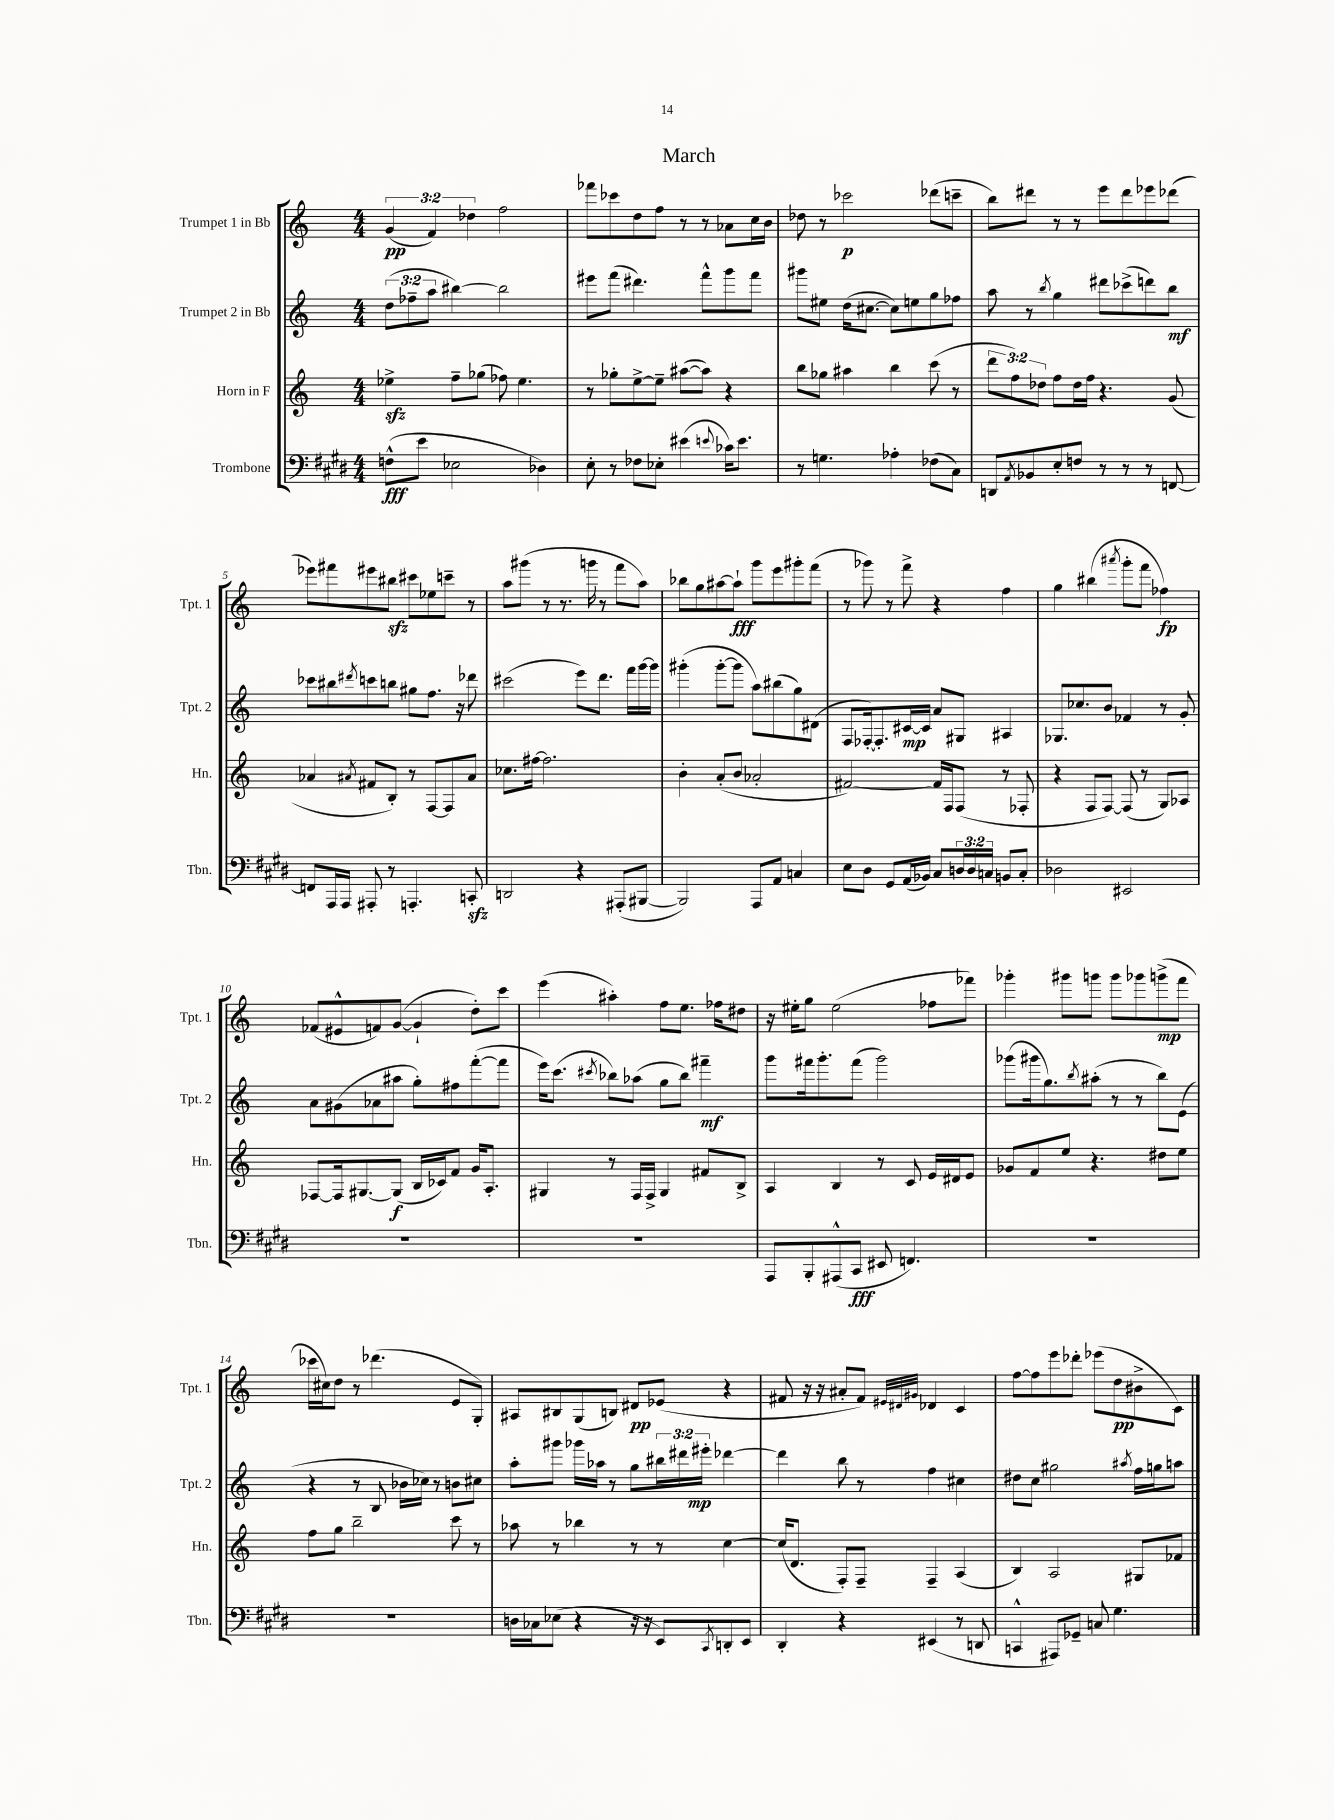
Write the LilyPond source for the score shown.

\header { title = "March" }
<<
\new StaffGroup <<
\new Staff = "s0" \with { instrumentName = "Trumpet 1 in Bb" shortInstrumentName = "Tpt. 1" } {
    \clef treble \key c \major \numericTimeSignature \time 4/4 \override Staff.TupletNumber.text = #tuplet-number::calc-fraction-text
    \tuplet 3/2 { g'4\pp( f'4) des''4 } f''2 |
    fes'''8 ces'''8 d''8 f''8 r8 r8 aes'8 c''16 b'16 |
    des''8 r8 ces'''2\p des'''8( c'''8-- |
    b''8) dis'''8 r8 r8 e'''8 dis'''8 ees'''8 des'''8( |
    ees'''8) fis'''8 eis'''8 bis''8\sfz cis'''8 ees''8 c'''8-- r8 |
    a''8 gis'''8( r8 r8. g'''16 r8 f'''8 a''8) |
    bes''8 g''8 ais''8~ ais''8-!\fff g'''8 e'''8 gis'''8-. f'''8( |
    r8 ges'''8) r8 f'''8-> r4 f''4 |
    g''4 bis''4( \acciaccatura { ais'''8 } g'''8-. f'''8 fes''4\fp) |
    fes'8( eis'8-^ f'8) g'8~( g'4-! d''8-.) c'''8 |
    e'''4( ais''4-.) f''8 e''8. fes''16 dis''8 |
    r16 eis''16-. g''8 eis''2( fes''8 fes'''8) |
    ges'''4-. gis'''8 g'''8 g'''8 ges'''8 g'''8->\mp( f'''8 |
    ces'''16 cis''16) d''8 r8 des'''4.( e'8 g8-.) |
    ais8 bis8 g8( b8) dis'8\pp ees'8( r4 |
    fis'8 r16 r16 ais'8-. fis'8) \grace { eis'32 dis'32 gis'32 } des'4 c'4 |
    f''8~ f''8 e'''8 des'''8-. ees'''8( d''8\pp bis'8-> c'8) \bar "|." |
}
\new Staff = "s1" \with { instrumentName = "Trumpet 2 in Bb" shortInstrumentName = "Tpt. 2" } {
    \clef treble \key c \major \numericTimeSignature \time 4/4 \override Staff.TupletNumber.text = #tuplet-number::calc-fraction-text
    \tuplet 3/2 { d''8( fes''8-- a''8 } bis''4~) bis''2 |
    eis'''8 f'''8( dis'''4.) f'''8-^ g'''8 f'''8 |
    gis'''8 eis''8 d''16( cis''8.~ cis''8) e''8 g''8 fes''8 |
    a''8 r8 \acciaccatura { b''8 } g''4 dis'''8 ces'''8->( d'''8) b''8\mf |
    ces'''8 bis''8 \acciaccatura { dis'''8 } c'''8 b''8 gis''8 f''8. r16 des'''8 |
    cis'''2( e'''8) d'''8. f'''16 g'''16~ g'''16 |
    gis'''4-.( gis'''8~-. gis'''8 a''8) bis''8( g''8) dis'8( |
    f8 fes16~-.) fes8.-. cis'16~\mp cis'16 a'8 gis8 ais4 |
    ges8. ces''8. b'8 fes'4 r8 g'8-. |
    a'8 gis'8( aes'8 ais''8 g''8-.) fis''8 f'''8~-.( f'''8 |
    e'''16) c'''8.( \acciaccatura { cis'''8 } bes''8) aes''8( g''8 bes''8) fis'''4--\mf |
    g'''8 fis'''16 g'''8.-. fis'''8( g'''2) |
    ges'''8( gis'''16 g''8.) \acciaccatura { b''8 } ais''8-.( r8 r8 b''8) e'8( |
    r4 r8 b8 bes'16 ces''16) r8 b'8 cis''8 |
    a''8-. gis'''8 ges'''16 aes''16 r8 g''8 \tuplet 3/2 { bis''16 dis'''16 eis'''16-.\mp } des'''4~ |
    des'''4 b''8 r8 f''4 cis''4 |
    dis''8 c''8 gis''2 \acciaccatura { ais''8 } f''16 g''16 a''8 \bar "|." |
}
\new Staff = "s2" \with { instrumentName = "Horn in F" shortInstrumentName = "Hn." } {
    \clef treble \key c \major \numericTimeSignature \time 4/4 \override Staff.TupletNumber.text = #tuplet-number::calc-fraction-text
    ees''4->\sfz f''8-- ges''8( fes''8) ees''4. |
    r8 ges''8-. e''8~-> e''8-- ais''8~( ais''8) r4 |
    b''8 ges''8 ais''4 b''4 c'''8( r8 |
    \tuplet 3/2 { d'''8 f''8) des''8 } f''8 des''16 f''16 r4. g'8( |
    aes'4 \acciaccatura { ais'8 } fis'8 b8-.) r8 f8~ f8 ais'8 |
    ces''8. fis''16~ fis''2. |
    b'4-. a'8-.( b'8 aes'2-. |
    fis'2~) fis'16 f16 f8( r8 fes8-. |
    r4 f8 f8~) f8( r8 g8) aes8 |
    fes8~ fes16 gis8.~ gis8\f( b16 ces'16) f'8 g'16 a8.-. |
    gis4 r8 f16 f16-> gis4 fis'8 b8-> |
    a4 b4 r8 c'8 e'16 dis'16 e'8 |
    ges'8 f'8 e''8 r4. dis''8 e''8 |
    f''8 g''8 b''2-- c'''8 r8 |
    aes''8 r8 bes''4 r8 r8 c''4~ |
    c''16( d'8. f8-.) f8-- f4-- a4( |
    b4) a2 gis8 fes'8 \bar "|." |
}
\new Staff = "s3" \with { instrumentName = "Trombone" shortInstrumentName = "Tbn." } {
    \clef bass \key e \major \numericTimeSignature \time 4/4 \override Staff.TupletNumber.text = #tuplet-number::calc-fraction-text
    f8-^\fff( e'8 ees2 des4) |
    e8-. r8 fes8 ees8-. eis'4( \appoggiatura { e'8 } ces'16) e'8. |
    r8 g4. aes4-. fes8( cis8) |
    d,8 \acciaccatura { a,8 } bes,8 e8-. f8 r8 r8 r8 f,8~ |
    f,8 a,,16 a,,16 ais,,8-. r8 a,,4.-. c,8-.\sfz |
    d,2 r4 ais,,8-.( bis,,8~ |
    bis,,2) a,,8 a,8 c4 |
    e8 dis8 gis,8 a,16( bes,16) cis8 \tuplet 3/2 { d16 d16 c16 } b,8 c8-. |
    des2 eis,2 |
    R1 |
    R1 |
    a,,8 b,,8-. ais,,8-^( cis,8\fff eis,8 f,4.) |
    R1 |
    R1 |
    d16 ces16 ees8( r4 r16 r16 e,8) \acciaccatura { cis,8 } d,8-. e,8 |
    dis,4-. r4 eis,4( r8 d,8 |
    c,4-^ ais,,8) ges,8-- c8 gis4. \bar "|." |
}
>>
>>
